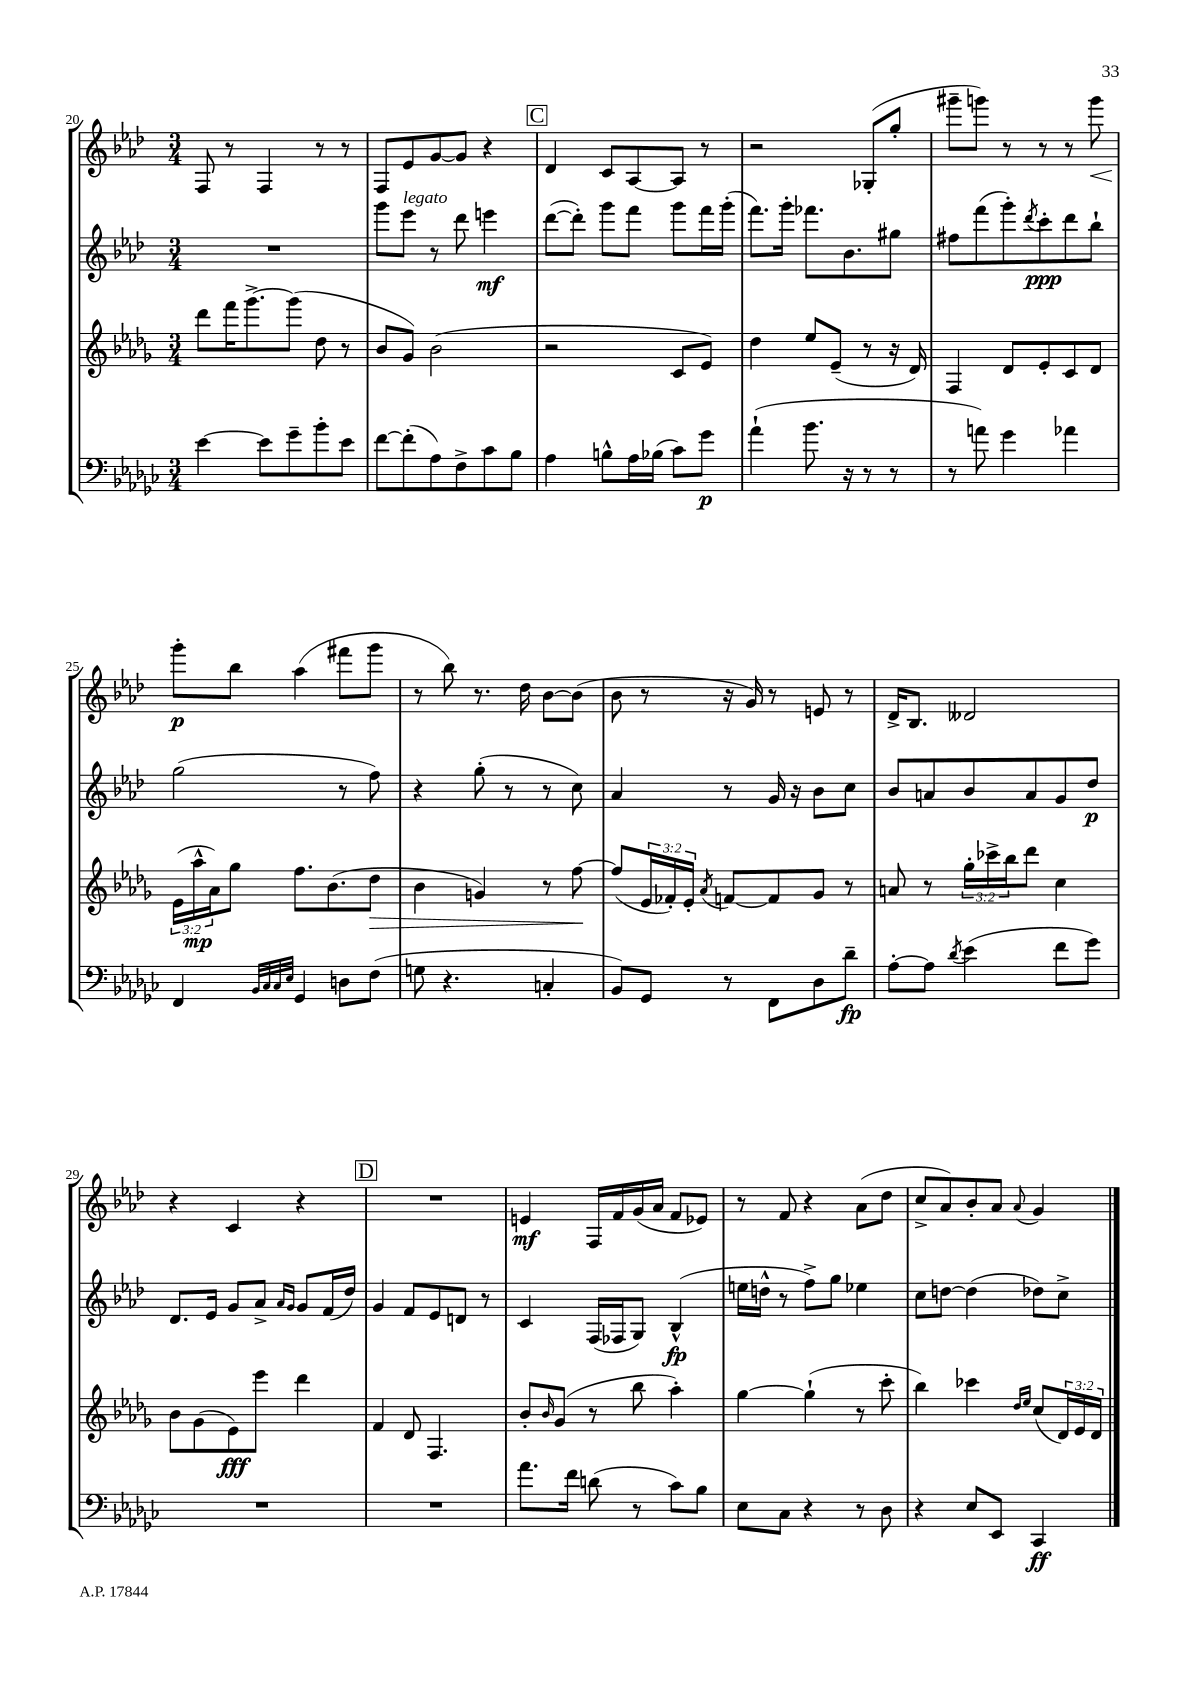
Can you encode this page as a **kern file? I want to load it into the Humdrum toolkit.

**kern	**kern	**kern	**kern
*staff4	*staff3	*staff2	*staff1
*clefF4	*clefG2	*clefG2	*clefG2
*k[b-e-a-d-g-c-]	*k[b-e-a-d-g-]	*k[b-e-a-d-]	*k[b-e-a-d-]
*M3/4	*M3/4	*M3/4	*M3/4
[4e-\	8ddd-\L	2.r	8F/
.	16fff\K	.	8r
.	[8.ggg-^\	.	.
8e-\]L	.	.	4F/
8g-~\	(8ggg-\]J	.	.
8b-'\	8dd-\	.	8r
8e-\J	8r	.	8r
=	=	=	=
[8f\L	8b-/L	8ggg\L	8F/L
(8f'\]	8g-/J)	8eee-\J	8e-/
8A-\)	(2b-\	8r	[8g/
8F^\	.	8ddd-\	8g/]J
8c-\	.	4eee\	4r
8B-\J	.	.	.
=	=	=	=
4A-\	2r	([8ddd-\L	4d-/
.	.	8ddd-'\]J)	.
8B^^\L	.	8ggg\L	8c/L
16A-\L	.	8fff\J	[8A-/
(16B-\JJ	.	.	.
8c-\L)	8c/L	8ggg\L	8A-/]J
8g-\J	8e-/J)	16fff\L	8r
.	.	(16ggg'\JJ	.
=	=	=	=
(4a-`\	4dd-\	8.fff\L)	2r
.	.	16ggg'\Jk	.
8.b-\	8ee-/L	8.fff-\L	.
.	(8e-~/J	.	.
16r	.	8.b-\	.
8r	8r	.	(8G-'/L
8r	16r	8gg#\J	8gg'/J
.	16d-/)	.	.
=	=	=	=
8r	4F/	8ff#\L	8ggg#~\L
8a\)	.	(8fff\	8ggg\J)
4g-\	8d-/L	8ggg'\)	8r
.	.	8qddd-/	.
.	8e-'/	8ccc'\	8r
4a-\	8c/	8ddd-\	8r
.	8d-/J	8bb-`\J	8ggg\
=	=	=	=
4FF/	(24e-\LL	(2gg\	8ggg'\L
.	24aa-^^\	.	.
.	24a-\J)	.	.
.	8gg-\J	.	8bb-\J
32qqBB-/LLL	.	.	.
32qqC-/	.	.	.
32qqC-/	.	.	.
32qqE-/JJJ	.	.	.
4GG-/	8.ff\L	.	(4aa-\
.	(8.b-\	.	.
8D\L	.	8r	8fff#\L
(8F\J	8dd-\J	8ff\)	8ggg\J
=	=	=	=
8G\	4b-\	4r	8r
4.r	.	.	8bb-\)
.	4g/)	(8gg'\	8.r
.	.	8r	.
.	.	.	16dd-\
4C'/	8r	8r	[8b-\L
.	[8ff\	8cc\)	(8b-\]J
=	=	=	=
8BB-/L)	(8ff/]L	4a-/	8b-\
8GG-/J	24e-/L	.	8r
.	24f-'/)	.	.
.	24e-'/JJ	.	.
.	8qa-/	.	.
8r	[8f/L	8r	16r
.	.	.	16g/)
8FF\L	8f/]	16g/	8r
.	.	16r	.
8D-\	8g-/J	8b-\L	8e/
8d-~\J	8r	8cc\J	8r
=	=	=	=
[8A-'\L	8a/	8b-/L	16d-^/LK
.	.	.	8.B-/J
8A-\]J	8r	8a/	.
8qd-/	.	.	.
(4e-\	24gg-'\LL	8b-/	2d--/
.	24ccc-^\	.	.
.	24bb-\J	.	.
.	8ddd-\J	8a/	.
8f\L	4cc\	8g/	.
8g-\J)	.	8dd-/J	.
=	=	=	=
2.r	8b-\L	8.d-/L	4r
.	(8g-\	.	.
.	.	16e-/Jk	.
.	8e-\)	8g/L	4c/
.	8eee-\J	8a-^/J	.
.	.	16qqa-/LL	.
.	.	16qqg/JJ	.
.	4ddd-\	8g/L	4r
.	.	(16f/L	.
.	.	16dd-/JJ)	.
=	=	=	=
2.r	4f/	4g/	2.r
.	8d-/	8f/L	.
.	4.F/	8e-/	.
.	.	8d/J	.
.	.	8r	.
=	=	=	=
8.a-\L	8b-'/L	4c/	4e/
.	16qqb-/	.	.
.	(8g-/J	.	.
16f\Jk	.	.	.
(8d\	8r	(16F/LL	16F/LL
.	.	16F-/J	16f/
8r	8bb-\	8G/J)	(16g/
.	.	.	16a-/JJ
8c-\L)	4aa-'\)	(4B-^^/	8f/L
8B-\J	.	.	8e-/J)
=	=	=	=
8E-\L	[4gg-\	16ee\LL	8r
.	.	16dd^^\JJ	.
8C-\J	.	8r	8f/
4r	(4gg-`\]	8ff^\L)	4r
.	.	8gg\J	.
8r	8r	4ee-\	(8a-\L
8D-\	8ccc'\	.	8dd-\J
=	=	=	=
4r	4bb-\)	8cc\L	8cc^/L
.	.	[8dd\J	8a-/)
8E-/L	4ccc-\	(4dd\]	8b-'/
8EE-/J	.	.	8a-/J
.	16qqdd-/LL	.	.
.	16qqee-/JJ	.	8qqa-/
4CC-/	(8cc/L	8dd-\L)	4g/
.	24d-/L)	8cc^\J	.
.	24e-/	.	.
.	24d-/JJ	.	.
==	==	==	==
*-	*-	*-	*-
